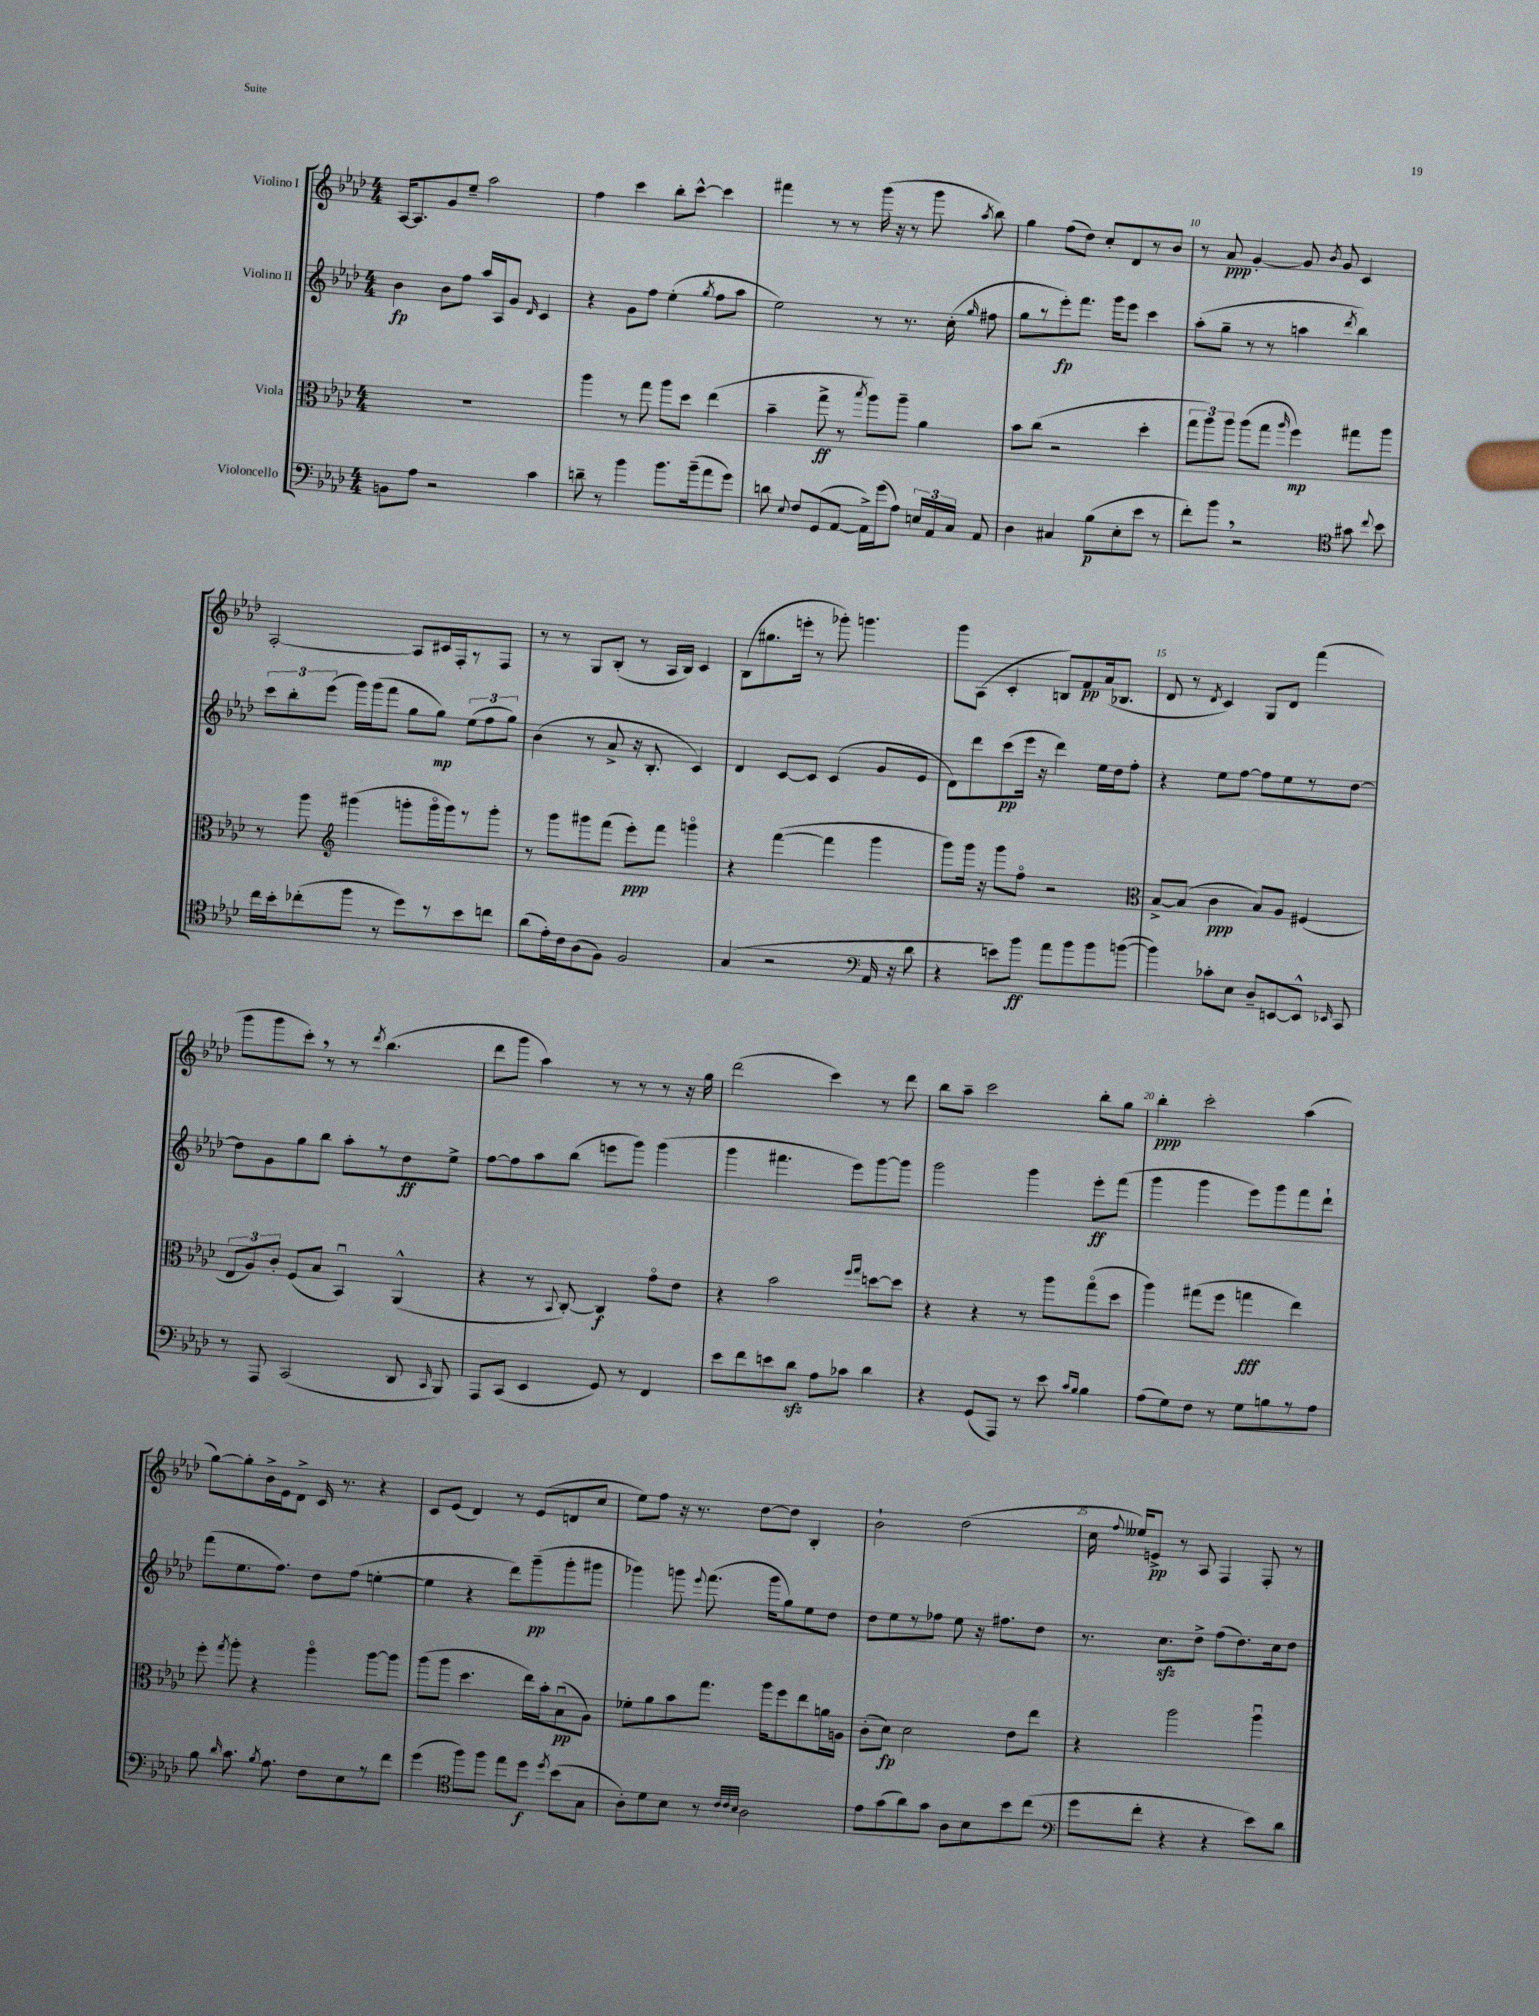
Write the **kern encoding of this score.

**kern	**kern	**kern	**kern
*staff4	*staff3	*staff2	*staff1
*clefF4	*clefC3	*clefG2	*clefG2
*k[b-e-a-d-]	*k[b-e-a-d-]	*k[b-e-a-d-]	*k[b-e-a-d-]
*M4/4	*M4/4	*M4/4	*M4/4
8BB	1r	4b-	[16A-
.	.	.	8.A-]
8A-	.	.	.
2r	.	8b-	8g
.	.	8ff	8ee-~
.	.	16aa-	2aa-
.	.	16A-	.
.	.	8g	.
.	.	16qqd-	.
4c	.	4c	.
=	=	=	=
8d~	4aa-	4r	4ff
8r	.	.	.
4b-	8r	8g	4ccc
.	8gg	8ff	.
8.b-	8aa-	(4ee-'	8bb-'
.	8dd-	.	[8ccc^^
(16b-~	.	.	.
.	.	8qgg	.
8a-	(4ee-	8ff	4ccc]
8g)	.	8aa-	.
=	=	=	=
8d	4b-~	2ee-)	4fff#
8qqE-	.	.	.
8F	.	.	.
(8GG	8gg^	.	8r
[8AA-	8r	.	8r
.	8qbb-	.	.
16AA-^])	8aa-)	8r	(16ggg
(16g	.	.	16r
8A-)	8aa-~	8.r	8r
24E	4a-	.	8ggg
24AA-	.	.	.
.	.	(16cc'	.
24C	.	.	.
.	.	16qqgg	8qaa-
8AA-	.	8ff#	8bb-)
=	=	=	=
4D-	8b-	8gg	4gg
.	(8cc	8r	.
4C#	2r	8eee-')	(8ff
.	.	8.fff	8dd-)
(8B-	.	.	8cc'
.	.	16ggg	.
8E-'	.	8eee-	8d-
8e-	4dd-'	4ccc	8r
8r	.	.	8b-
=	=	=	=
8f')	12gg	(8aa-'	8r
.	12aa-)	.	.
8b-	.	8gg~	8a-
.	12aa-	.	.
2r	(8aa-	8r	[4g'
.	8gg	8r	.
.	16qqaa-	.	.
.	4ff)	4aa	8g]
.	.	.	8qb-
.	.	.	8g
*clefC4	*	*	*
.	.	8qddd-	.
8g#	8gg#	4bb-)	4c
8qqcc	.	.	.
8b-	8aa-	.	.
=	=	=	=
16cc	8r	12ccc	[2A-'
16b-'	.	.	.
.	.	12bb-'	.
(8cc-'	8aa-	.	.
.	.	(12eee-	.
*	*clefG2	*	*
8ff	(4ggg#	16ggg)	.
.	.	(16ggg	.
8r	.	8fff	.
8dd-)	8ggg'	8gg	8A-]
8r	16gggo	8gg)	16c#
.	16ggg)	.	16F'
8b-	8r	(12ee-	8r
.	.	12ff	.
8cc	8ggg'	.	8F
.	.	12gg)	.
=	=	=	=
(8a-	8r	(4b-	8r
16e-')	8ggg	.	8r
16c	.	.	.
(8A-	8ggg#	8r	8G
8F)	(8fff	8a-^	(8B-'
2F	8eee-')	16r	8r
.	.	8.B-'	.
.	8fff	.	16A-
.	.	.	16B-)
.	4gggo	4c)	4c
=	=	=	=
(4G	4r	4d-	(8B-
.	.	.	8.gg#
2r	([4fff	[8c	.
.	.	.	16eee'
.	.	8c]	8r
.	4fff]	(4c	8ggg-')
.	.	.	4.ggg
*clefF4	*	*	*
16AA-	4ggg	8g	.
16r	.	.	.
8d-	.	8e-	.
=	=	=	=
4r	8ggg)	8d-)	8ggg
.	16ggg	8ddd-	(8A-
.	16r	.	.
8e)	8ggg	(8ccc	4c'
8b-	8ffo	16eee-	.
.	.	16r	.
8a-	2r	4ddd-)	8B)
8b-	.	.	8f
8b-	.	16ee-	(16a-
.	.	16dd-	8.B-
([8b	.	8ff'	.
=	=	=	=
*	*clefC3	*	*
4b])	[8B-^	4r	8d-
.	(8B-]	.	8r
.	.	.	8qd-
8c-'	4c	8ee-	4c)
8E-	.	[8ff	.
8D-~	8B-)	8ff]	8G
[8EE	8A-	8ee-	8d-
8EE^^]	(4F#	8r	(4fff
16qqEE-	.	.	.
8CC	.	[8dd-	.
=	=	=	=
8r	12E-	8dd-]	8ggg
.	12A-)	.	.
8AAA-	.	8g	8ggg
.	12c'	.	.
(2CC	(8F	8gg	8ccc')
.	8B-	8bb-	8r
.	4BB-u)	8aa-'	8r
.	.	.	8qddd-
.	.	8r	(4.bb-
8DD-	(4AA-^^	8dd-	.
16qqCC	.	.	.
8BBB-)	.	8ee-^	.
=	=	=	=
8AAA-	4r	[8ff	8ddd-
(8CC	.	8ff]	8ggg
4EE-	8r	8aa-	4aa-)
.	8qqBB-	.	.
.	[8C')	(8bb-	.
8GG)	4C]	8eee	8r
8r	.	8ggg)	8r
4FF	8go	(4ggg	8r
.	8e-	.	16r
.	.	.	16gg
=	=	=	=
8e-	4r	4ggg	(2ddd-
8f	.	.	.
8e	2b-	4.fff#	.
8d-	.	.	.
8A-	.	.	4ccc)
8c-	.	8eee-)	.
.	16qqff	.	.
.	16qqgg	.	.
4d-	[8dd	[8ggg	8r
.	8dd]	8ggg]	8ddd-
=	=	=	=
4r	4r	2ggg	8bb-
.	.	.	8aa-~
(8GG	4r	.	2ccc
8AAA-)	.	.	.
8r	8r	4ggg	.
8e-	8aa-	.	.
16qqc	.	.	.
16qqB-	.	.	.
4B-	(8ggo	8eee-'	8bb-'
.	8dd-	(8fff	8gg
=	=	=	=
(8A-	4aa-)	4ggg	4bb-'
8G)	.	.	.
8F	(8gg#	4ggg	2ccc'
8r	8ff	.	.
8G	4gg	8eee-)	.
8B	.	8ggg	.
8r	4ee-)	8fff	(4aa-
8A-	.	8ddd-`	.
=	=	=	=
8B-	8ff'	(8fff	[8gg)
16qqd-	8qgg	.	.
8.c	8aa-'	8.ee-	8gg']
.	4r	.	16b-^
8qB-	.	.	.
8.A-	.	8.ff)	16e-
.	.	.	8d-^
8F	4aa-o	8dd-	16c
.	.	.	8.r
8E-	.	(8ff	.
8r	[8aa-	[4ee'	4r
8f	8aa-]	.	.
=	=	=	=
(4g	(8aa-	4ee]	8c
.	8aa-	.	(8e-
*clefC4	*	*	*
8ff)	4.dd-	4r	4d-)
8ff	.	.	.
8ee-	.	8ddd-)	8r
8dd-	16ee-)	(8ggg~	(8e-
.	16b-'	.	.
8qdd-	.	.	.
(8b-	(8B-u	8ggg'	8d
8G	8A-)	8ggg#	8cc
=	=	=	=
8A-')	8f-'	4ggg-)	8ee-)
8d-	8a-	.	8ff
8B-	8b-	8ggg	16r
.	.	.	8.r
.	.	8qqeee-	.
8r	8.gg	(8.fff	.
32qqc	.	.	.
32qqc	.	.	.
32qqB-	.	.	.
2A-	.	.	[8dd-
.	16aa-	16ggg	.
.	8ff	8gg)	8dd-]
.	8ee-	8ee-	4B-'
.	16a	8dd-	.
.	16A	.	.
=	=	=	=
8e-	(8c'	8dd-	2b-`
(8g	8d-)	8ee-	.
8a-)	2d-	8r	.
8g	.	8ff-	.
8A-	.	8ee-	(2dd-
8B-	.	16r	.
.	.	8.ff#	.
8b-	8e-	.	.
(8cc	8ee-	8dd-	.
=	=	=	=
*clefF4	*	*	*
8g	4r	8.r	16cc
.	.	.	8qqff
.	.	.	16ee--)
8f'	.	.	8e^
.	.	8.cc	.
4r	2aa-	.	8r
.	.	8dd-^	8A-
4r	.	(8ff	4F
.	.	8.dd-)	.
8e-)	4aa-u	.	8F'
.	.	16cc	.
8d-	.	8dd-	8r
==	==	==	==
*-	*-	*-	*-
